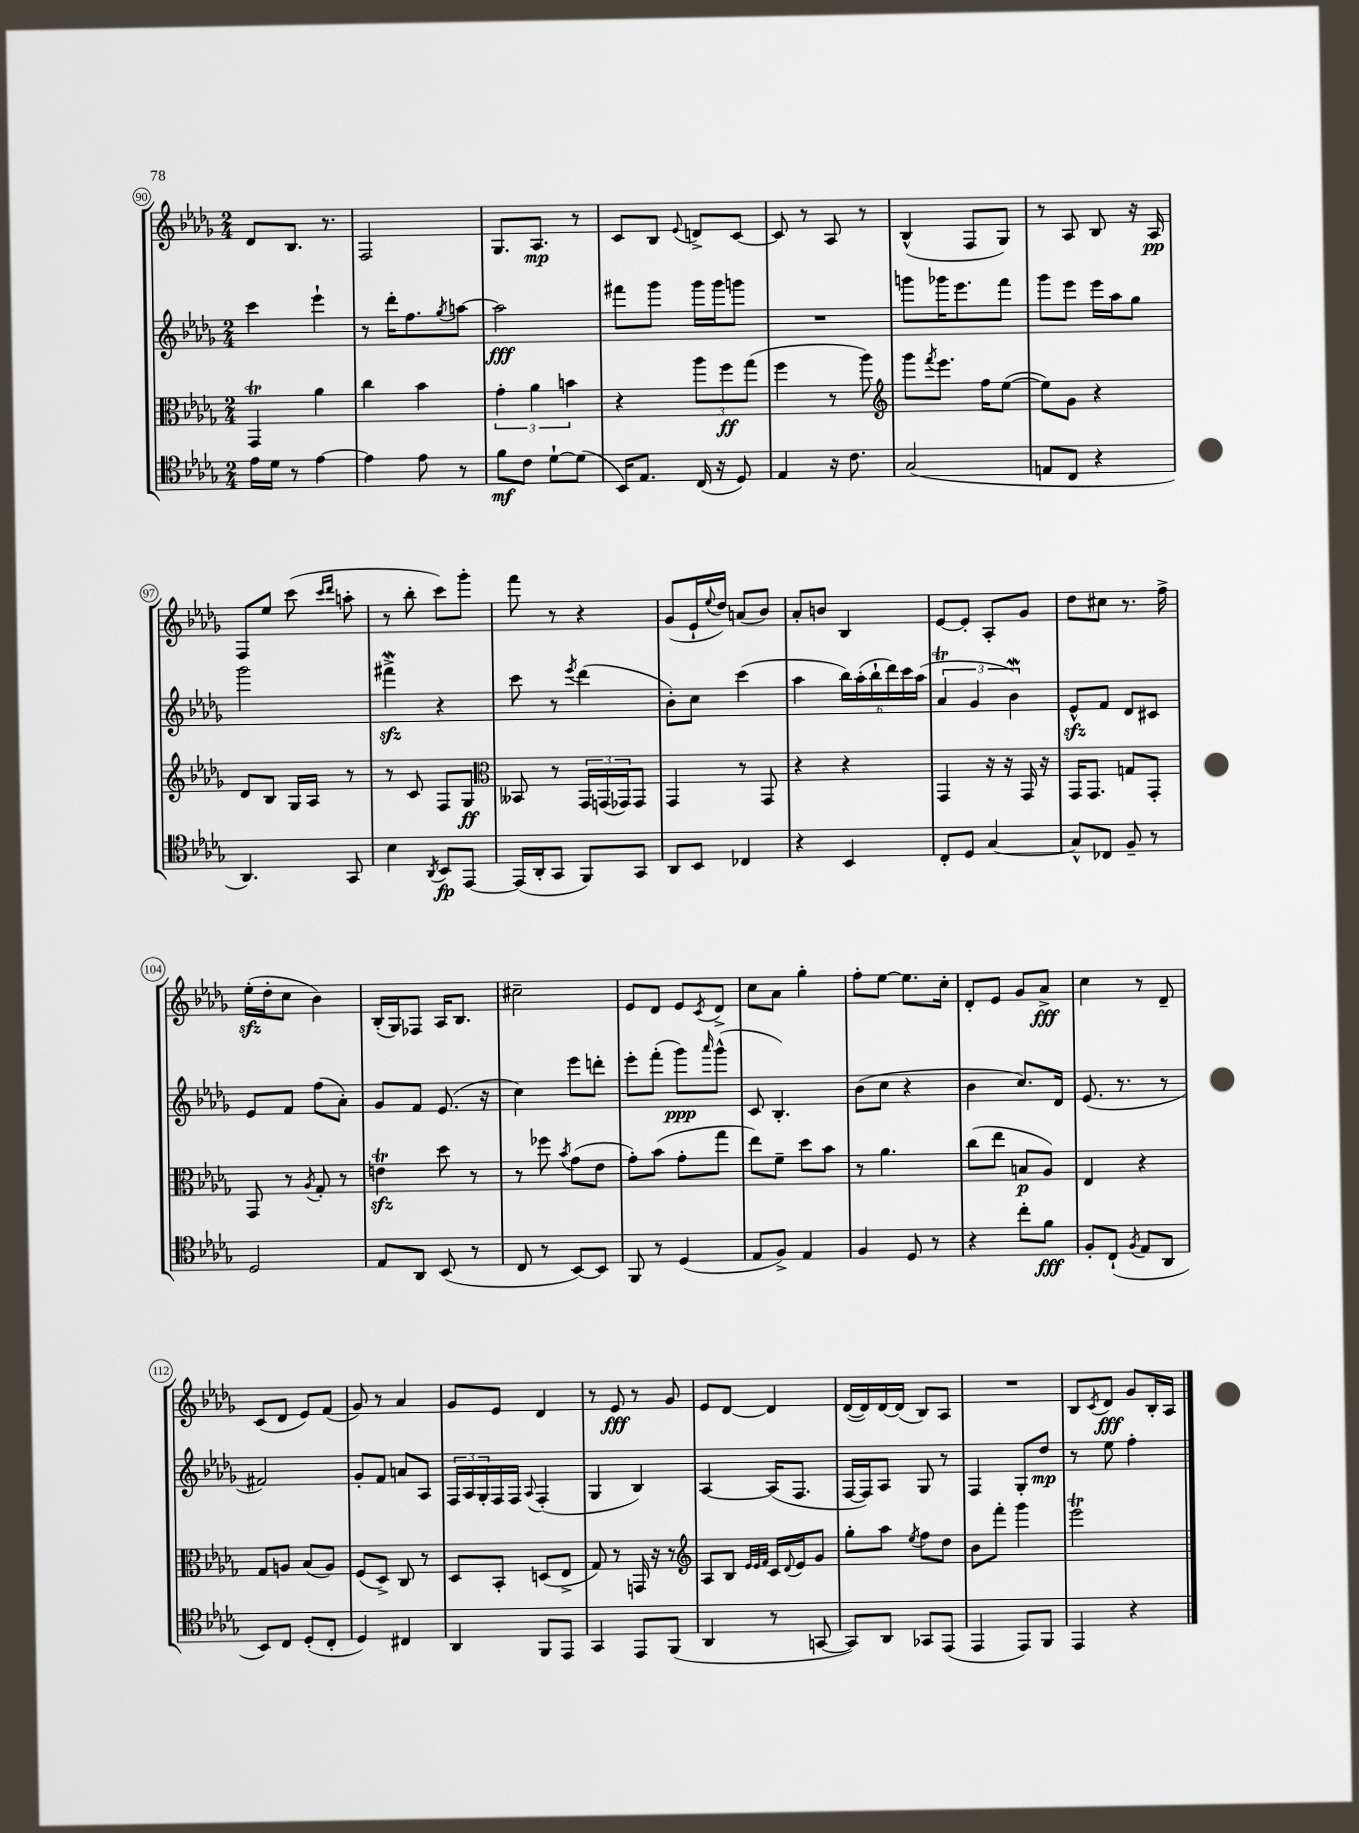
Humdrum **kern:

**kern	**dynam	**kern	**dynam	**kern	**dynam	**kern	**dynam
*part4	*part4	*part3	*part3	*part2	*part2	*part1	*part1
*staff4	*staff4	*staff3	*staff3	*staff2	*staff2	*staff1	*staff1
*clefC4	*	*clefC3	*	*clefG2	*	*clefG2	*
*k[b-e-a-d-g-]	*	*k[b-e-a-d-g-]	*	*k[b-e-a-d-g-]	*	*k[b-e-a-d-g-]	*
*M2/4	*	*M2/4	*	*M2/4	*	*M2/4	*
=90	=90	=90	=90	=90	=90	=90	=90
16e-\LL	.	4GG-T/	.	4ccc\	.	8d-/L	.
16d-\JJ	.	.	.	.	.	.	.
8r	.	.	.	.	.	8.B-/J	.
[4e-\	.	4a-\	.	4eee-`\	.	.	.
.	.	.	.	.	.	8.r	.
=91	=91	=91	=91	=91	=91	=91	=91
4e-\]	.	4cc\	.	8r	.	2F/	.
.	.	.	.	16ddd-'\KL	.	.	.
.	.	.	.	8.ff\	.	.	.
8e-\	.	4b-\	.	.	.	.	.
.	.	.	.	8qgg-/	.	.	.
8r	.	.	.	[8aan\J	.	.	.
=92	=92	=92	=92	=92	=92	=92	=92
8f\L	mf	6g-'\	.	2aa\]	fff	8.G-/L	.
8c\J	.	.	.	.	.	.	.
.	.	6a-\	.	.	.	.	.
.	.	.	.	.	.	8.A-/J	mp
[8d-`\L	.	.	.	.	.	.	.
.	.	6bn\	.	.	.	.	.
(8d-\J]	.	.	.	.	.	8r	.
=93	=93	=93	=93	=93	=93	=93	=93
16BB-/KL)	.	4r	.	8fff#X\L	.	8c/L	.
8.E-/J	.	.	.	.	.	.	.
.	.	.	.	8ggg-\J	.	8B-/J	.
.	.	.	.	.	.	8qqe-/	.
(16C/	.	12aa-\L	.	16ggg-\LL	.	8dn^/L	.
16r	.	.	.	16ggg-\J	.	.	.
.	.	12ff\	ff	.	.	.	.
8D-/)	.	.	.	8gggn\J	.	[8c/J	.
.	.	(12gg-\J	.	.	.	.	.
=94	=94	=94	=94	=94	=94	=94	=94
4E-/	.	4ff\	.	2r	.	8c/]	.
.	.	.	.	.	.	8r	.
16r	.	8r	.	.	.	8A-/	.
8.c\	.	.	.	.	.	.	.
.	.	8aa-\)	.	.	.	8r	.
=95	=95	=95	=95	=95	=95	=95	=95
*	*	*clefG2	*	*	*	*	*
(2G-/	.	8ggg-\L	.	8gggn\L	.	(4B-^^/	.
.	.	8qfff/	.	.	.	.	.
.	.	8.eee-\J	.	16ggg-X\K	.	.	.
.	.	.	.	8.eee-\	.	.	.
.	.	.	.	.	.	8F/L	.
.	.	16ff\KL	.	.	.	.	.
.	.	([8ee-\J	.	8fff\J	.	8G-/J)	.
=96	=96	=96	=96	=96	=96	=96	=96
8En/L	.	8ee-\L])	.	8ggg-\L	.	8r	.
8C/J	.	8g-\J	.	8eee-\J	.	8A-/	.
4r	.	4r	.	16eee-\LL	.	8B-/	.
.	.	.	.	16aa-\J	.	.	.
.	.	.	.	8gg-\J	.	16r	.
.	.	.	.	.	.	16A-/	pp
!!LO:LB:g=z
=97	=97	=97	=97	=97	=97	=97	=97
4.AA-/)	.	8d-/L	.	2ggg-\	.	8F/L	.
.	.	8B-/J	.	.	.	8ee-/J	.
.	.	16G-/LL	.	.	.	(8ccc\	.
.	.	16A-/JJ	.	.	.	.	.
.	.	.	.	.	.	16qqccc/LL	.
.	.	.	.	.	.	16qqddd-/JJ	.
8GG-/	.	8r	.	.	.	8aan'\	.
=98	=98	=98	=98	=98	=98	=98	=98
4B-\	.	8r	.	4fff#XzzW^\	.	8r	.
.	.	8c/	.	.	.	8bb-'\	.
8qAA-/	.	.	.	.	.	.	.
8BB-/L	fp	8F/L	.	4r	.	8ccc\L)	.
[8EE-/J	.	8G-/J	ff	.	.	8ggg-'\J	.
=99	=99	=99	=99	=99	=99	=99	=99
*	*	*clefC3	*	*	*	*	*
(16EE-/LL]	.	8BB--X/	.	8ccc\	.	8fff\	.
16AA-'/J	.	.	.	.	.	.	.
8GG-/J	.	8r	.	8r	.	8r	.
.	.	.	.	8qeee-/	.	.	.
8FF/L)	.	24GG-/LL	.	(4ddd-\	.	4r	.
.	.	(24GGn/	.	.	.	.	.
.	.	24GG-X/J)	.	.	.	.	.
8GG-/J	.	8GG-/J	.	.	.	.	.
=100	=100	=100	=100	=100	=100	=100	=100
8AA-/L	.	4GG-/	.	8b-'\L)	.	(8g-/L	.
8BB-/J	.	.	.	8cc\J	.	16e-`/L	.
.	.	.	.	.	.	8qqee-/	.
.	.	.	.	.	.	16dd-/JJ)	.
4C-X/	.	8r	.	(4ccc\	.	(8an/L	.
.	.	8GG-/	.	.	.	8b-/J)	.
=101	=101	=101	=101	=101	=101	=101	=101
4r	.	4r	.	4aa-\	.	8a-'/L	.
.	.	.	.	.	.	8bn/J	.
4BB-/	.	4r	.	24bb-\LL)	.	4B-/	.
.	.	.	.	(24aa-'\	.	.	.
.	.	.	.	24bb-`\	.	.	.
.	.	.	.	24ddd-\)	.	.	.
.	.	.	.	24ccc\	.	.	.
.	.	.	.	(24aa-\JJ	.	.	.
=102	=102	=102	=102	=102	=102	=102	=102
8C'/L	.	4GG-/	.	6a-T/	.	[8e-/L	.
8D-/J	.	.	.	.	.	8e-'/J]	.
.	.	.	.	6g-/	.	.	.
[4G-/	.	16r	.	.	.	8A-'/L	.
.	.	16r	.	.	.	.	.
.	.	.	.	6b-W\)	.	.	.
.	.	16GG-/	.	.	.	8g-/J	.
.	.	16r	.	.	.	.	.
=103	=103	=103	=103	=103	=103	=103	=103
8G-^^/L]	.	16GG-/KL	.	8e-zz^^/L	.	8dd-\L	.
.	.	8.GG-/J	.	.	.	.	.
8C-X/J	.	.	.	8f/J	.	8cc#X\J	.
8F~/	.	8Gn/L	.	8d-/L	.	8.r	.
8r	.	8GG-'/J	.	8c#X/J	.	.	.
.	.	.	.	.	.	16ff^\	.
!!LO:LB:g=z
=104	=104	=104	=104	=104	=104	=104	=104
2D-/	.	8GG-/	.	8e-/L	.	(16ee-zz'\LL	.
.	.	.	.	.	.	16dd-'\J	.
.	.	8r	.	8f/J	.	8cc\J	.
.	.	8qA-/	.	.	.	.	.
.	.	8G-'/	.	(8ff\L	.	4b-\)	.
.	.	8r	.	8a-'\J)	.	.	.
=105	=105	=105	=105	=105	=105	=105	=105
8E-/L	.	4enzzt\	.	8g-/L	.	(16B-'/LL	.
.	.	.	.	.	.	16G-/J)	.
8AA-/J	.	.	.	8f/J	.	8F-X/J	.
(8BB-/	.	8dd-\	.	(8.e-/	.	16A-/KL	.
.	.	.	.	.	.	8.B-/J	.
8r	.	8r	.	.	.	.	.
.	.	.	.	16r	.	.	.
=106	=106	=106	=106	=106	=106	=106	=106
8C/	.	8r	.	4cc\)	.	2cc#X~\	.
8r	.	8ff-X\	.	.	.	.	.
.	.	8qb-/	.	.	.	.	.
[8BB-/L)	.	(8g-\L	.	8eee-\L	.	.	.
8BB-/J]	.	8e-\J	.	8dddn'\J	.	.	.
=107	=107	=107	=107	=107	=107	=107	=107
8FF/	.	8g-'\L)	.	8eee-'\L	.	8e-/L	.
8r	.	(8b-\J	.	(8fff'\J	.	8d-/J	.
(4D-/	.	8g-'\L	.	8ggg-\L)	ppp	8e-/L	.
.	.	.	.	16qqaaa-/	.	8qc/	.
.	.	8gg-\J	.	(8ggg-^^\J	.	8d-^/J	.
=108	=108	=108	=108	=108	=108	=108	=108
8E-/L	.	8ee-\L)	.	8c/	.	8cc\L	.
8F^/J)	.	8f~\J	.	4.B-'/)	.	8a-\J	.
4E-/	.	8dd-\L	.	.	.	4gg-'\	.
.	.	8b-\J	.	.	.	.	.
=109	=109	=109	=109	=109	=109	=109	=109
4F/	.	8r	.	(8b-\L	.	8ff'\L	.
.	.	4.a-\	.	8cc\J	.	[8ee-\J	.
8D-/	.	.	.	4r	.	8.ee-\L]	.
8r	.	.	.	.	.	.	.
.	.	.	.	.	.	16cc'\Jk	.
=110	=110	=110	=110	=110	=110	=110	=110
4r	.	(8cc\L	.	4b-\	.	8d-'/L	.
.	.	8ee-\J	.	.	.	8e-/J	.
8cc'\L	.	8Bn/L	p	8.cc/L)	.	8g-/L	.
8f\J	fff	8A-/J)	.	.	.	8a-^/J	fff
.	.	.	.	16d-/Jk	.	.	.
=111	=111	=111	=111	=111	=111	=111	=111
8F'/L	.	4E-/	.	(8.e-/	.	4cc\	.
(8C`/J	.	.	.	.	.	.	.
.	.	.	.	8.r	.	.	.
8qF/	.	.	.	.	.	.	.
8E-/L	.	4r	.	.	.	8r	.
8AA-/J	.	.	.	8r	.	8d-~/	.
!!LO:LB:g=z
=112	=112	=112	=112	=112	=112	=112	=112
8BB-/L)	.	8G-/L	.	2f#X/)	.	(8c/L	.
8C/J	.	8An/J	.	.	.	8d-/J	.
(8D-'/L	.	(8B-/L	.	.	.	8e-/L)	.
8C'/J	.	8A/J)	.	.	.	(8f/J	.
=113	=113	=113	=113	=113	=113	=113	=113
4D-/)	.	(8F/L	.	8g-'/L	.	8g-/)	.
.	.	8D-^/J)	.	8f/J	.	8r	.
4C#X/	.	8C/	.	8an/L	.	4a-/	.
.	.	8r	.	8A-/J	.	.	.
=114	=114	=114	=114	=114	=114	=114	=114
4AA-/	.	8D-/L	.	24F/LL	.	8g-/L	.
.	.	.	.	24A-/	.	.	.
.	.	.	.	24G-'/	.	.	.
.	.	8BB-'/J	.	16F/	.	8e-/J	.
.	.	.	.	16F/JJ	.	.	.
.	.	.	.	8qqA-/	.	.	.
8FF/L	.	(8Dn/L	.	(4F'/	.	4d-/	.
8EE-/J	.	8E-^/J	.	.	.	.	.
=115	=115	=115	=115	=115	=115	=115	=115
4GG-/	.	8G-/)	.	4G-/	.	8r	.
.	.	8r	.	.	.	8e-/	fff
8EE-/L	.	16GGn/	.	4B-/)	.	8r	.
.	.	16r	.	.	.	.	.
(8FF/J	.	8r	.	.	.	8g-/	.
=116	=116	=116	=116	=116	=116	=116	=116
*	*	*clefG2	*	*	*	*	*
4AA-/	.	8A-/L	.	[4A-/	.	8e-/L	.
.	.	8B-/J	.	.	.	[8d-/J	.
.	.	32qqe-/LLL	.	.	.	.	.
.	.	32qqe-/	.	.	.	.	.
.	.	32qqf/JJJ	.	.	.	.	.
8r	.	16c/LL	.	(16A-/KL]	.	4d-/]	.
.	.	8qqd-/	.	.	.	.	.
.	.	16e-/J	.	8.F/J	.	.	.
[8GGn/	.	8g-/J	.	.	.	.	.
=117	=117	=117	=117	=117	=117	=117	=117
8GG/L])	.	8gg-'\L	.	[16F/LL	.	([16d-/LL	.
.	.	.	.	16F/J])	.	16d-/])	.
8AA-/J	.	8aa-\J	.	8A-/J	.	[16d-/	.
.	.	.	.	.	.	(16d-/JJ]	.
.	.	8qee-/	.	.	.	.	.
8GG-X/L	.	8ff\L	.	8G-/	.	8B-/L)	.
(8EE-/J	.	8dd-\J	.	8r	.	8A-/J	.
=118	=118	=118	=118	=118	=118	=118	=118
4EE-/	.	8b-\L	.	4F/	.	2r	.
.	.	8fff'\J	.	.	.	.	.
8EE-/L)	.	4ggg-\	.	8G-'/L	.	.	.
8FF/J	.	.	.	8dd-/J	mp	.	.
=119	=119	=119	=119	=119	=119	=119	=119
4EE-/	.	2eee-T\	.	8r	.	8B-/L	.
.	.	.	.	.	.	8qc/	.
.	.	.	.	8ee-\	.	8d-/J	fff
4r	.	.	.	4ff'\	.	8g-/L	.
.	.	.	.	.	.	16B-'/L	.
.	.	.	.	.	.	16A-/JJ	.
==	==	==	==	==	==	==	==
*-	*-	*-	*-	*-	*-	*-	*-
